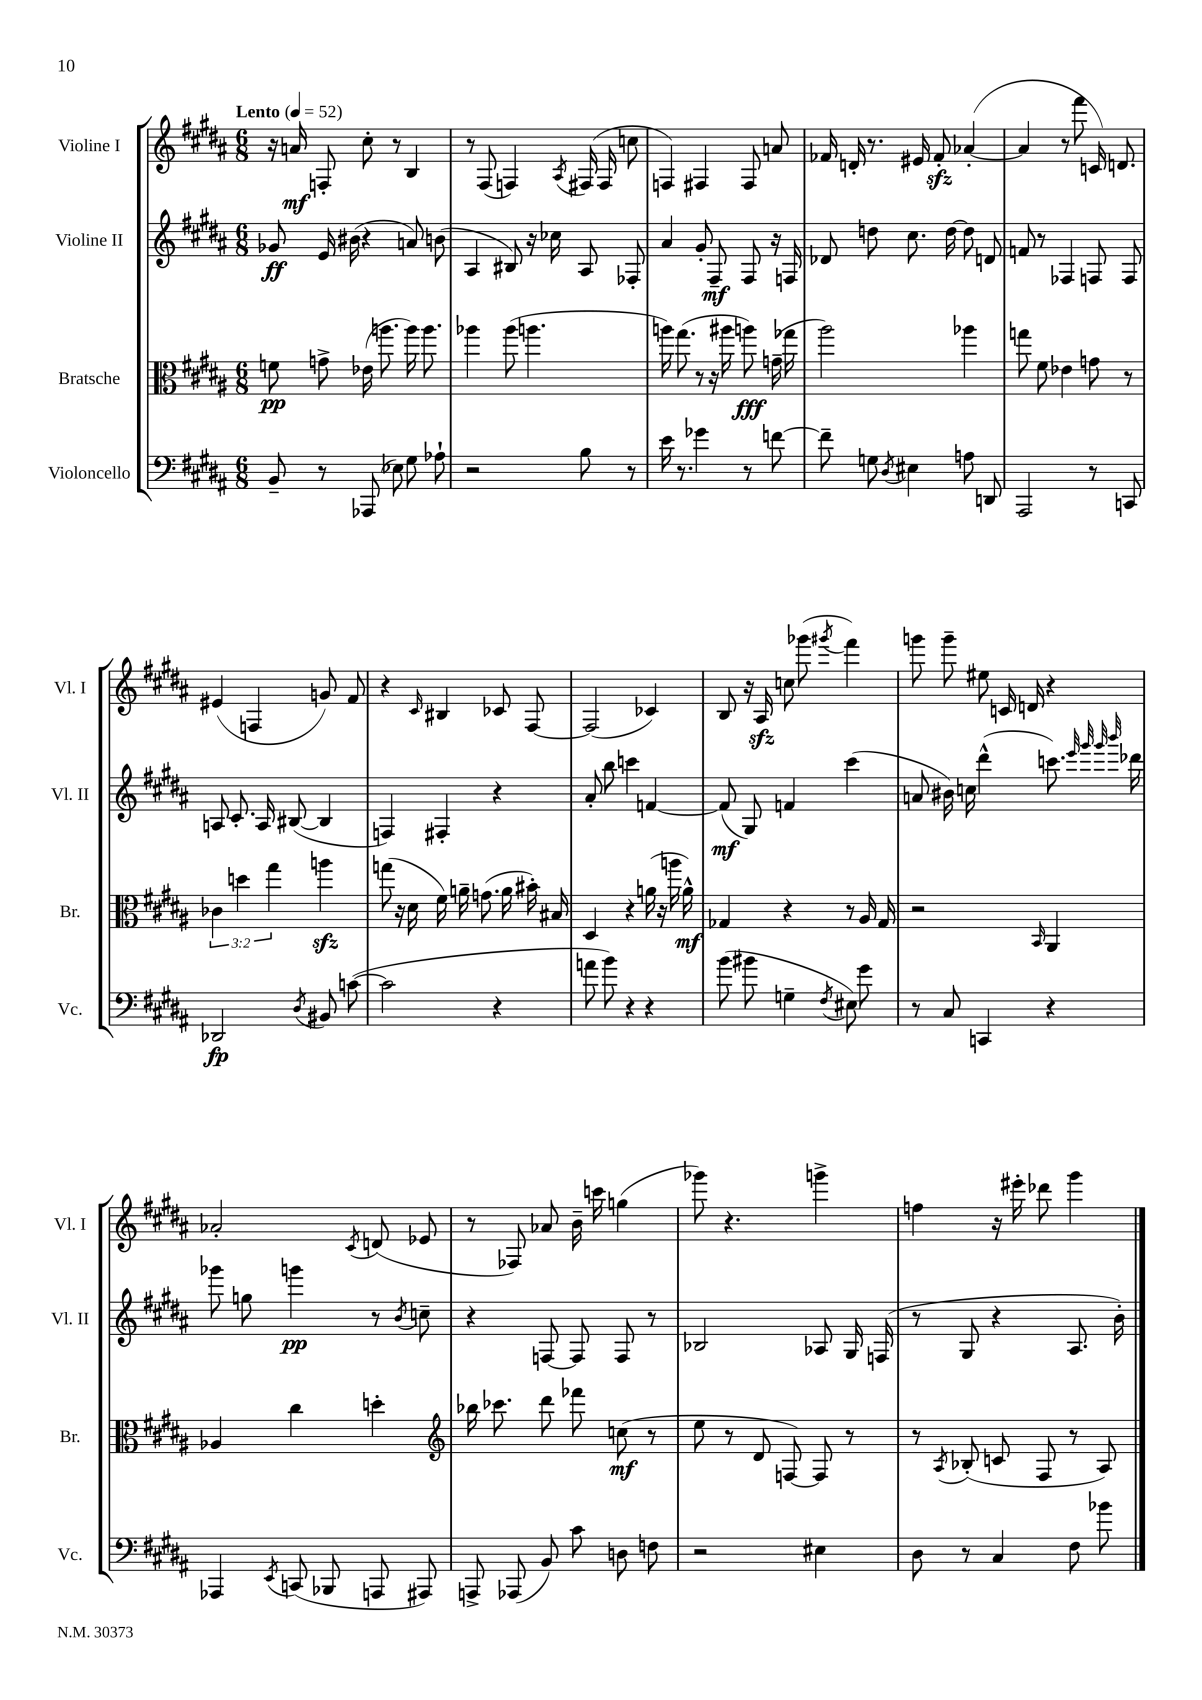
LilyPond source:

<<
\new StaffGroup <<
\new Staff = "s0" \with { instrumentName = "Violine I" shortInstrumentName = "Vl. I" } {
    \clef treble \key b \major \numericTimeSignature \time 6/8 \tempo "Lento" 4 = 52
    \autoBeamOff r16 a'16\mf f8-. cis''8-. r8 b4 |
    r8 fis8( f4) \acciaccatura { ais8 } fis16( fis16 c''8 |
    f4) fis4 fis8 a'8 |
    fes'16 d'16-. r8. eis'16 fes'8-.\sfz aes'4~-.( |
    aes'4 r8 fis'''8 c'16) d'8. |
    eis'4( f4 g'8) fis'8 |
    r4 \grace { cis'16 } bis4 ces'8 fis8~ |
    fis2( ces'4) |
    b8 r16 ais16\sfz c''8 ges'''8( \acciaccatura { gis'''8 } fis'''4) |
    g'''8 g'''8-- eis''8 c'16 d'16 r4 |
    aes'2-. \acciaccatura { cis'8 } d'8( ees'8 |
    r8 fes8) aes'8 b'16-- c'''16 g''4( |
    ges'''8) r4. g'''4-> |
    f''4 r16 eis'''16-. des'''8 gis'''4 \bar "|." |
}
\new Staff = "s1" \with { instrumentName = "Violine II" shortInstrumentName = "Vl. II" } {
    \clef treble \key b \major \numericTimeSignature \time 6/8
    \autoBeamOff ges'8\ff e'16 bis'16( r4 a'8) b'8( |
    ais4 bis8) r16 ces''16 ais8 fes8-. |
    ais'4 gis'8-. fis8--\mf fis8 r16 f16 |
    des'8 d''8 cis''8. d''16~ d''8 d'8 |
    f'8 r8 fes4 f8 f8 |
    a8 cis'8.-. a16 bis8~( bis4 |
    f4) fis4-. r4 |
    ais'8-. b''8 c'''4 f'4~ |
    f'8\mf( gis8) f'4 cis'''4( |
    a'8 bis'16) c''16 dis'''4-^( c'''8.) \grace { e'''32 gis'''32 gis'''32 b'''32 } des'''16 |
    ges'''8 g''8 g'''4\pp r8 \acciaccatura { b'8 } c''8-- |
    r4 f8~ f8 f8 r8 |
    bes2 aes8 gis16 f16( |
    r8 gis8 r4 ais8. b'16-.) \bar "|." |
}
\new Staff = "s2" \with { instrumentName = "Bratsche" shortInstrumentName = "Br." } {
    \clef alto \key b \major \numericTimeSignature \time 6/8 \override Staff.TupletNumber.text = #tuplet-number::calc-fraction-text
    \autoBeamOff f'8\pp g'8-> ees'16( a''8. a''16) a''8. |
    aes''4 aes''8( a''4. |
    a''16) gis''8.( r8 r16 ais''16 a''8\fff) g'16--( ges''16 |
    ais''2) aes''4 |
    g''8 fis'8 ees'4 g'8 r8 |
    \tuplet 3/2 { ces'4 d''4 gis''4 } a''4\sfz |
    g''8( r16 dis'16 fis'16) a'16-- g'8.( a'16 bis'16-.) bis16 |
    dis4 r4 a'16( r16 a''16 a'16-^\mf) |
    ges4 r4 r8 ais16 ges16 |
    r2 \grace { b,16 } ais,4 |
    aes4 cis''4 d''4-. |
    \clef treble bes''16 ces'''8. dis'''8 fes'''8 c''8\mf( r8 |
    e''8 r8 dis'8 f8~) f8 r8 |
    r8 \acciaccatura { ais8 } bes8-.( c'8 fis8 r8 ais8) \bar "|." |
}
\new Staff = "s3" \with { instrumentName = "Violoncello" shortInstrumentName = "Vc." } {
    \clef bass \key b \major \numericTimeSignature \time 6/8
    \autoBeamOff b,8-- r8 aes,,8( ees8) gis8 aes8-! |
    r2 b8 r8 |
    e'16 r8. ges'4 r8 f'8~ |
    f'8-- g8 \acciaccatura { dis8 } eis4 a8 d,8 |
    ais,,2 r8 c,8 |
    des,2\fp \acciaccatura { dis8 } bis,8 c'8~( |
    c'2 r4 |
    a'8 b'8) r4 r4 |
    b'8( bis'8 g4-- \acciaccatura { fis8 } eis8) gis'8 |
    r8 cis8 c,4 r4 |
    aes,,4 \acciaccatura { e,8 } c,8( bes,,8 a,,8 ais,,8) |
    a,,8-> aes,,8( b,8) cis'8 d8 f8 |
    r2 eis4 |
    dis8 r8 cis4 fis8 bes'8 \bar "|." |
}
>>
>>
\layout { \context { \Score \remove "Bar_number_engraver" } }
